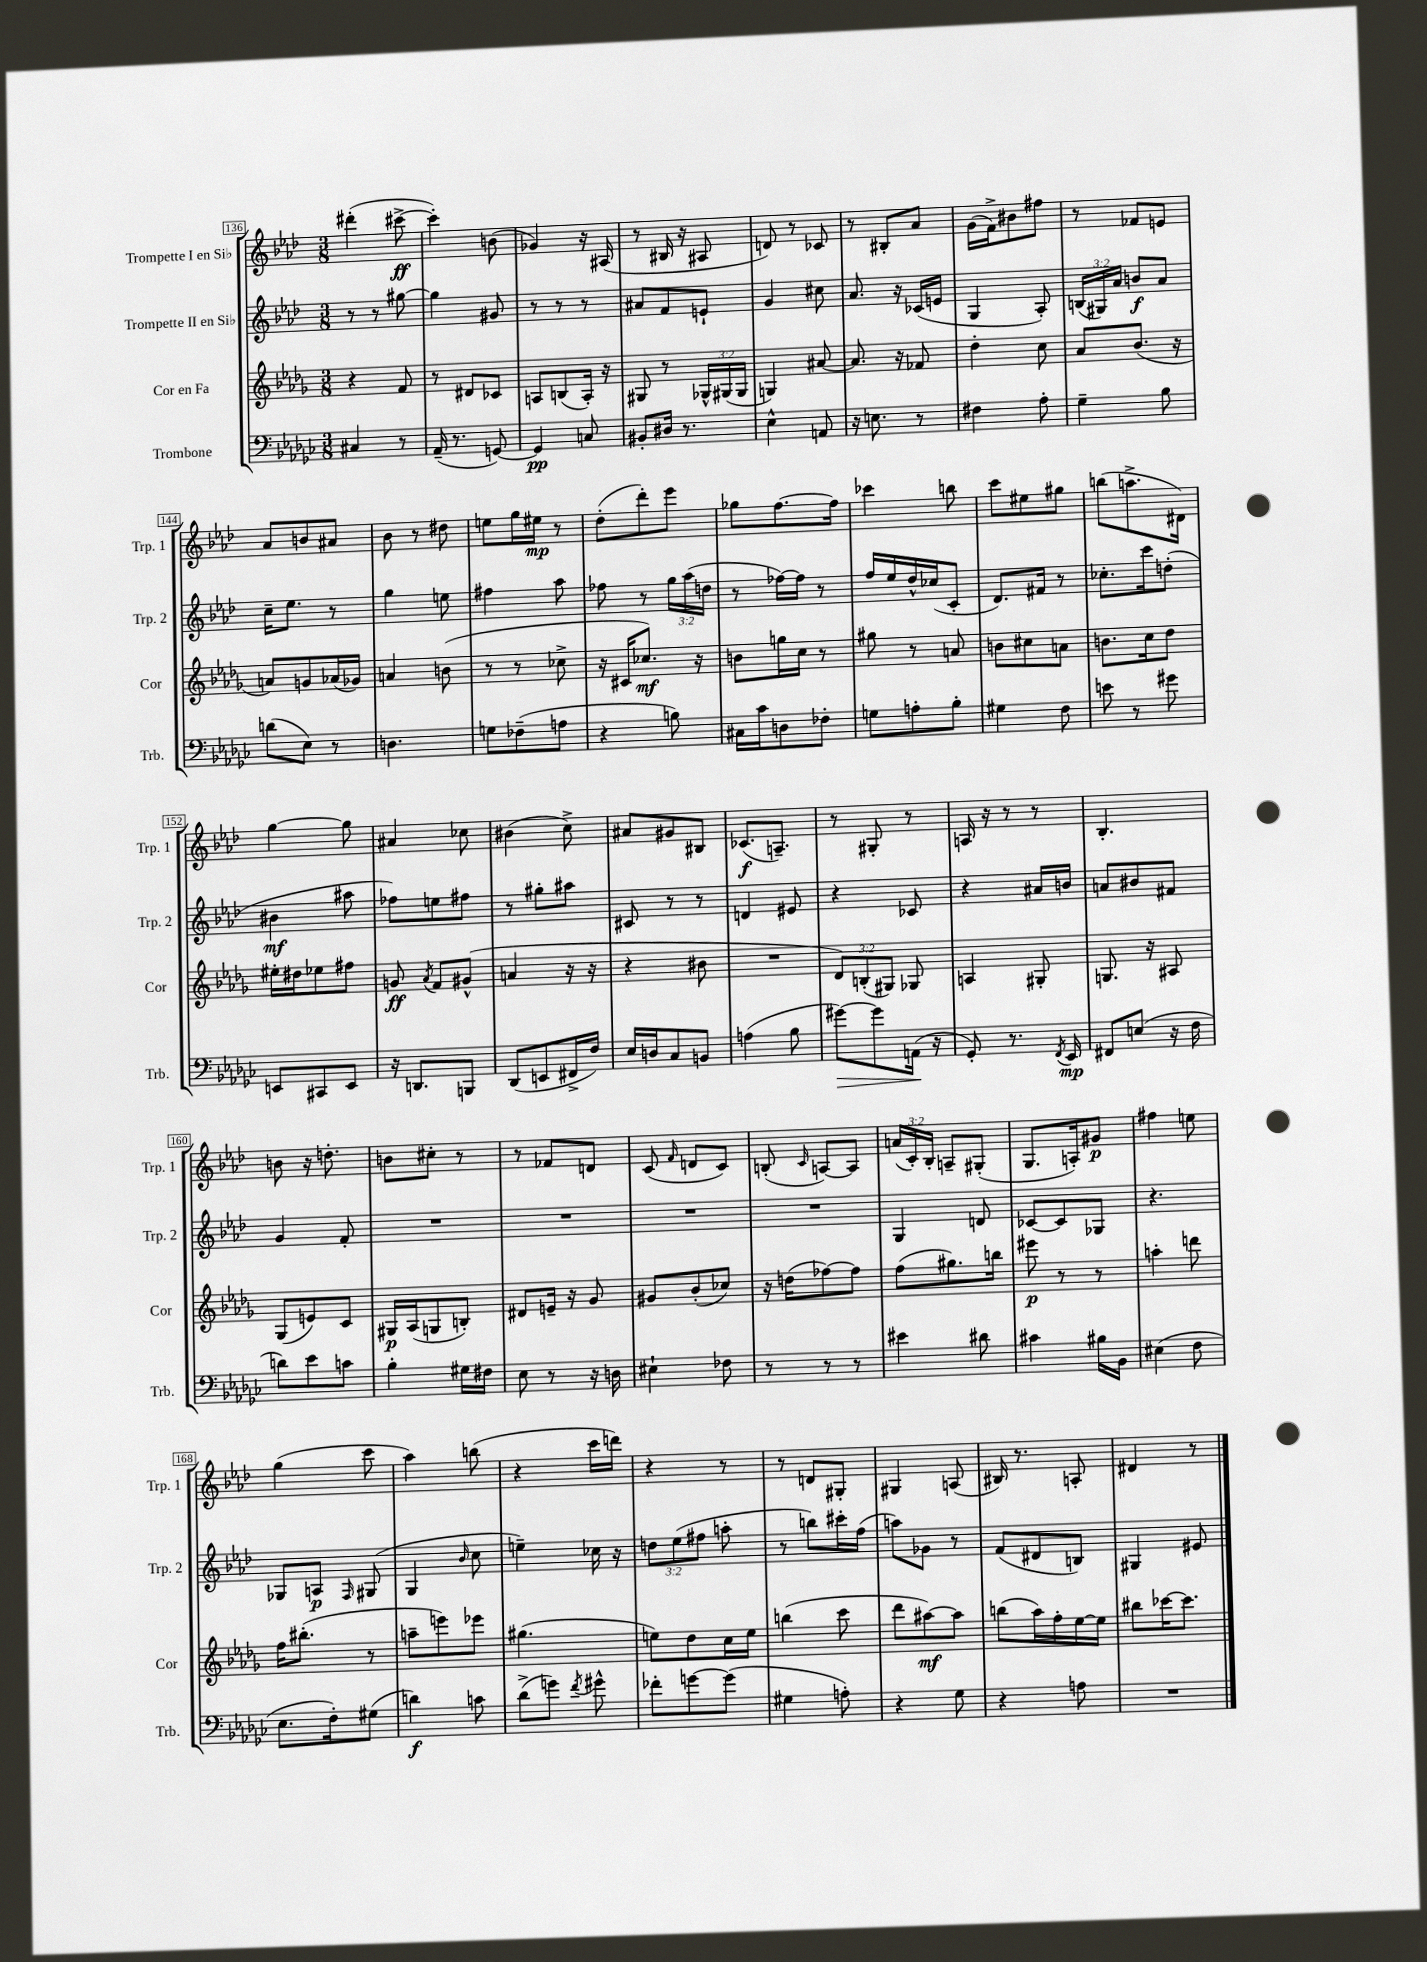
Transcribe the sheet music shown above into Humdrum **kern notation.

**kern	**dynam	**kern	**dynam	**kern	**dynam	**kern	**dynam
*part4	*part4	*part3	*part3	*part2	*part2	*part1	*part1
*staff4	*staff4	*staff3	*staff3	*staff2	*staff2	*staff1	*staff1
*I"Trombone	*	*I"Cor en Fa	*	*I"Trompette II en Si♭	*	*I"Trompette I en Si♭	*
*I'Trb.	*	*I'Cor	*	*I'Trp. 2	*	*I'Trp. 1	*
*clefF4	*	*clefG2	*	*clefG2	*	*clefG2	*
*k[b-e-a-d-g-c-]	*	*k[b-e-a-d-g-]	*	*k[b-e-a-d-]	*	*k[b-e-a-d-]	*
*M3/8	*	*M3/8	*	*M3/8	*	*M3/8	*
=136	=136	=136	=136	=136	=136	=136	=136
4C#X/	.	4r	.	8r	.	(4ddd#X'\	.
.	.	.	.	8r	.	.	.
8r	.	8f/	.	[8gg#X\	.	[8ccc#X^\	ff
=137	=137	=137	=137	=137	=137	=137	=137
(16AA-~/	.	8r	.	4gg#\]	.	4ccc#'\])	.
8.r	.	.	.	.	.	.	.
.	.	8d#X/L	.	.	.	.	.
[8GGn/)	.	8c-X/J	.	8g#X/	.	(8bn\	.
=138	=138	=138	=138	=138	=138	=138	=138
4GG/]	pp	8An/L	.	8r	.	4g-X/)	.
.	.	(8Bn/	.	8r	.	.	.
8Cn/	.	16A'/Jk)	.	8r	.	16r	.
.	.	16r	.	.	.	(16A#X/	.
=139	=139	=139	=139	=139	=139	=139	=139
8BB#X'/L	.	8G#X/	.	8a#X/L	.	8r	.
16D#X/Jk	.	8r	.	8f/	.	16B#X/	.
8.r	.	.	.	.	.	16r	.
.	.	24G-X^^/LL	.	8en`/J	.	8A#X/	.
.	.	(24G#X/	.	.	.	.	.
.	.	24G#/JJ	.	.	.	.	.
=140	=140	=140	=140	=140	=140	=140	=140
4E-^^\	.	4Gn/)	.	4g/	.	8dn/)	.
.	.	.	.	.	.	8r	.
8AAn/	.	[8a#X/	.	8cc#X\	.	8c-X/	.
=141	=141	=141	=141	=141	=141	=141	=141
16r	.	8.a#/]	.	8.a-/	.	8r	.
8.En\	.	.	.	.	.	.	.
.	.	.	.	.	.	8B#X'/L	.
.	.	16r	.	16r	.	.	.
8r	.	8f-X/	.	(16c-X/LL	.	8a-/J	.
.	.	.	.	16en/JJ	.	.	.
=142	=142	=142	=142	=142	=142	=142	=142
4F#X\	.	4dd-'\	.	4G/	.	(16g\LL	.
.	.	.	.	.	.	16f^\J)	.
.	.	.	.	.	.	8b#X\	.
8A-'\	.	8cc\	.	8A-'/)	.	8ff#X\J	.
=143	=143	=143	=143	=143	=143	=143	=143
4G-~\	.	8a-/L	.	(24Bn/LL	.	8r	.
.	.	.	.	24G#X/)	.	.	.
.	.	.	.	24a-/JJ	.	.	.
.	.	(8.b-/J	.	8bn/L	f	8f-X/L	.
8B-\	.	.	.	8a-/J	.	8en/J	.
.	.	16r	.	.	.	.	.
!!LO:LB:g=z
=144	=144	=144	=144	=144	=144	=144	=144
(8dn\L	.	8an/L)	.	16cc~\KL	.	8a-/L	.
.	.	.	.	8.ee-\J	.	.	.
8E-\J)	.	8gn/	.	.	.	8bn/	.
8r	.	(16a-X/L	.	8r	.	8a#X/J	.
.	.	16g-X/JJ)	.	.	.	.	.
=145	=145	=145	=145	=145	=145	=145	=145
4.Dn\	.	4an/	.	4gg\	.	8b-\	.
.	.	.	.	.	.	8r	.
.	.	(8bn\	.	8een\	.	8dd#X\	.
=146	=146	=146	=146	=146	=146	=146	=146
8Gn\L	.	8r	.	4ff#X\	.	8een\L	.
(8F-X~\	.	8r	.	.	.	16gg\L	.
.	.	.	.	.	.	16ee#X\JJ	mp
8An\J	.	8cc-X^\	.	8aa-\	.	8r	.
=147	=147	=147	=147	=147	=147	=147	=147
4r	.	16r	.	8ff-X\	.	(8dd-'\L	.
.	.	16c#X/KL	.	.	.	.	.
.	.	8.cc-X/J)	mf	8r	.	8ddd-'\)	.
8Bn\)	.	.	.	24gg\LL	.	8eee-\J	.
.	.	.	.	(24aa-\	.	.	.
.	.	16r	.	.	.	.	.
.	.	.	.	24ddn\JJ	.	.	.
=148	=148	=148	=148	=148	=148	=148	=148
16C#X\LL	.	8bn\L	.	8r	.	8gg-X\L	.
16c-\J	.	.	.	.	.	.	.
8Dn\	.	16ggn\L	.	[16ff-X\LL)	.	[8.ff\	.
.	.	16cc\JJ	.	16ff-\JJ]	.	.	.
8F-X'\J	.	8r	.	8r	.	.	.
.	.	.	.	.	.	16ff\Jk]	.
=149	=149	=149	=149	=149	=149	=149	=149
8Gn\L	.	8gg#X\	.	16ff/LL	.	4ccc-X\	.
.	.	.	.	16ee-/	.	.	.
8An'\	.	8r	.	16dd-^^/	.	.	.
.	.	.	.	(16cc-X/J	.	.	.
8B-'\J	.	8an/	.	8c'/J	.	8bbn\	.
=150	=150	=150	=150	=150	=150	=150	=150
4G#X\	.	8bn\L	.	8.d-/L)	.	8ccc\L	.
.	.	8cc#X\	.	.	.	8ee#X\	.
.	.	.	.	16f#X/Jk	.	.	.
8F\	.	8an\J	.	8r	.	8gg#X\J	.
=151	=151	=151	=151	=151	=151	=151	=151
8en\	.	8.bn\L	.	8.cc-X'\L	.	(8bbn\L	.
8r	.	.	.	.	.	8.aan^\	.
.	.	16cc\k	.	16ccc\k	.	.	.
8g#X\	.	8dd-\J	.	(8ddn'\J	.	.	.
.	.	.	.	.	.	16d#X\Jk)	.
!!LO:LB:g=z
=152	=152	=152	=152	=152	=152	=152	=152
8EEn/L	.	16ee#X'\LL	.	4b#X\	mf	[4gg\	.
.	.	16dd#X\J	.	.	.	.	.
8CC#X/	.	8ee-X\	.	.	.	.	.
8EE/J	.	8ff#X\J	.	8aa#X\	.	8gg\]	.
=153	=153	=153	=153	=153	=153	=153	=153
16r	.	8gn/	ff	8ff-X\L)	.	4a#X/	.
8.DDn/L	.	.	.	.	.	.	.
.	.	8qa-/	.	.	.	.	.
.	.	8f/L	.	8een\	.	.	.
8BBBn/J	.	(8g#X^^/J	.	8ff#X\J	.	8cc-X\	.
=154	=154	=154	=154	=154	=154	=154	=154
(8DD-/L	.	4an/	.	8r	.	(4b#X\	.
8EEn/	.	.	.	8gg#X'\L	.	.	.
16FF#X^/L	.	16r	.	8aa#X\J	.	8cc^\)	.
16F/JJ)	.	16r	.	.	.	.	.
=155	=155	=155	=155	=155	=155	=155	=155
16E-/LL	.	4r	.	8c#X/	.	8a#X/L	.
16Dn/J	.	.	.	.	.	.	.
8C-/	.	.	.	8r	.	8g#X/	.
8BBn/J	.	8b#X\	.	8r	.	8B#X/J	.
=156	=156	=156	=156	=156	=156	=156	=156
(4An\	.	4.r	.	4dn/	.	(8.c-X/L	f
.	.	.	.	.	.	8.An~/J)	.
8B-\	.	.	.	8e#X/	.	.	.
=157	=157	=157	=157	=157	=157	=157	=157
!	!LO:HP:b	!	!	!	!	!	!
[8g#X\L)	>	12d-/L)	.	4r	.	8r	.
.	.	(12Bn'/	.	.	.	.	.
8g#\]	.	.	.	.	.	8G#X'/	.
.	.	12G#X/J)	.	.	.	.	.
(16AAn\Jk	.	8G-X/	.	8c-X/	.	8r	.
16r	]	.	.	.	.	.	.
=158	=158	=158	=158	=158	=158	=158	=158
8GG-'/)	.	4An/	.	4r	.	16An/	.
.	.	.	.	.	.	16r	.
8.r	.	.	.	.	.	8r	.
.	.	8G#X'/	.	16a#X/LL	.	8r	.
8qFF/	.	.	.	.	.	.	.
16EE-/	mp	.	.	16bn/JJ	.	.	.
=159	=159	=159	=159	=159	=159	=159	=159
8FF#X/L	.	8.Gn/	.	8an/L	.	4.B-'/	.
(8En/J	.	.	.	8b#X/	.	.	.
.	.	16r	.	.	.	.	.
16r	.	8A#X/	.	8f#X/J	.	.	.
16F\	.	.	.	.	.	.	.
!!LO:LB:g=z
=160	=160	=160	=160	=160	=160	=160	=160
8dn\L)	.	(8G-/L	.	4g/	.	8bn\	.
8e-\	.	8en/)	.	.	.	16r	.
.	.	.	.	.	.	8.ddn'\	.
8cn\J	.	8c/J	.	8f'/	.	.	.
=161	=161	=161	=161	=161	=161	=161	=161
4B-'\	.	16G#X/LL	p	4.r	.	8bn\L	.
.	.	(16A-/J	.	.	.	.	.
.	.	8Gn/	.	.	.	8cc#X'\J	.
16G#X\LL	.	8Bn'/J)	.	.	.	8r	.
16F#X\JJ	.	.	.	.	.	.	.
=162	=162	=162	=162	=162	=162	=162	=162
8E-\	.	8d#X/L	.	4.r	.	8r	.
8r	.	16en~/Jk	.	.	.	8f-X/L	.
.	.	16r	.	.	.	.	.
16r	.	8g-/	.	.	.	8dn/J	.
16Dn\	.	.	.	.	.	.	.
=163	=163	=163	=163	=163	=163	=163	=163
4E#X`\	.	8g#X/L	.	4.r	.	(8c/	.
.	.	.	.	.	.	16qqf/	.
.	.	(8b-'/	.	.	.	8dn/L	.
8F-X\	.	8cc-X/J)	.	.	.	8c/J)	.
=164	=164	=164	=164	=164	=164	=164	=164
8r	.	16r	.	4.r	.	(8Bn'/	.
.	.	(16ddn\KL	.	.	.	.	.
.	.	.	.	.	.	16qqc/	.
8r	.	[8ff-X\)	.	.	.	[8An/L)	.
8r	.	8ff-\J]	.	.	.	8A/J]	.
=165	=165	=165	=165	=165	=165	=165	=165
4e#X\	.	(8ff\L	.	4G/	.	(24an/LL	.
.	.	.	.	.	.	24c'/)	.
.	.	.	.	.	.	24B-'/JJ	.
.	.	8.gg#X\)	.	.	.	8An~/L	.
8d#X\	.	.	.	8dn/	.	(8G#X'/J	.
.	.	16bbn\Jk	.	.	.	.	.
=166	=166	=166	=166	=166	=166	=166	=166
4c#X\	.	8eee#X\	p	[8c-X/L	.	8.G/L	.
.	.	8r	.	8c-/]	.	.	.
.	.	.	.	.	.	16An'/k)	.
16B#X\LL	.	8r	.	8G-X/J	.	8g#X/J	p
16BB-\JJ	.	.	.	.	.	.	.
=167	=167	=167	=167	=167	=167	=167	=167
(4E#X\	.	4aan'\	.	4.r	.	4ff#X\	.
8F\	.	8dddn\	.	.	.	8een\	.
!!LO:LB:g=z
=168	=168	=168	=168	=168	=168	=168	=168
8.E-\L	.	16ff\KL	.	8G-X/L	.	(4gg\	.
.	.	(8.bb#X'\J	.	.	.	.	.
.	.	.	.	8An/J	p	.	.
16F'\k)	.	.	.	.	.	.	.
.	.	.	.	16qqF/	.	.	.
(8G#X\J	.	8r	.	(8G#X/	.	8ccc\	.
=169	=169	=169	=169	=169	=169	=169	=169
4dn\)	f	8aan~\L	.	4G/	.	4aa-\)	.
.	.	8eeen\)	.	.	.	.	.
.	.	.	.	16qqb-/	.	.	.
8cn\	.	8eee-X\J	.	8cc\	.	(8bbn\	.
=170	=170	=170	=170	=170	=170	=170	=170
(8d-^\L	.	(4.gg#X\	.	4een~\)	.	4r	.
8gn\J)	.	.	.	.	.	.	.
8qf/	.	.	.	.	.	.	.
8g#X^^\	.	.	.	16cc-X\	.	16ccc\LL	.
.	.	.	.	16r	.	16dddn\JJ)	.
=171	=171	=171	=171	=171	=171	=171	=171
8f-X'\L	.	8een\L)	.	12ddn\L	.	4r	.
.	.	.	.	(12ee-\	.	.	.
[8gn\	.	8dd-\	.	.	.	.	.
.	.	.	.	12ff#X\J	.	.	.
(8g\J]	.	16cc\L	.	8aan'\	.	8r	.
.	.	16ee\JJ	.	.	.	.	.
=172	=172	=172	=172	=172	=172	=172	=172
4G#X\	.	(4bbn\	.	8r	.	8r	.
.	.	.	.	8bbn\L)	.	8dn/L	.
8An'\)	.	8ccc\	.	16ccc#X'\L	.	8G#X'/J	.
.	.	.	.	(16ff\JJ	.	.	.
=173	=173	=173	=173	=173	=173	=173	=173
4r	.	8ddd-\L	.	8aan\L)	.	4G#X/	.
.	.	[8aa#X\)	mf	8g-X\J	.	.	.
8G-\	.	8aa#\J]	.	8r	.	(8An/	.
=174	=174	=174	=174	=174	=174	=174	=174
4r	.	(8bbn\L	.	(8f/L	.	16B#X/)	.
.	.	.	.	.	.	8.r	.
.	.	16aa-\L)	.	8d#X/	.	.	.
.	.	16ff'\	.	.	.	.	.
8An\	.	[16ee-\	.	8Bn/J)	.	8An'/	.
.	.	16ee-\JJ]	.	.	.	.	.
=175	=175	=175	=175	=175	=175	=175	=175
4.r	.	8bb#X\L	.	4G#X/	.	4d#X/	.
.	.	[16ccc-X\K	.	.	.	.	.
.	.	8.ccc-\J]	.	.	.	.	.
.	.	.	.	8e#X/	.	8r	.
==	==	==	==	==	==	==	==
*-	*-	*-	*-	*-	*-	*-	*-
